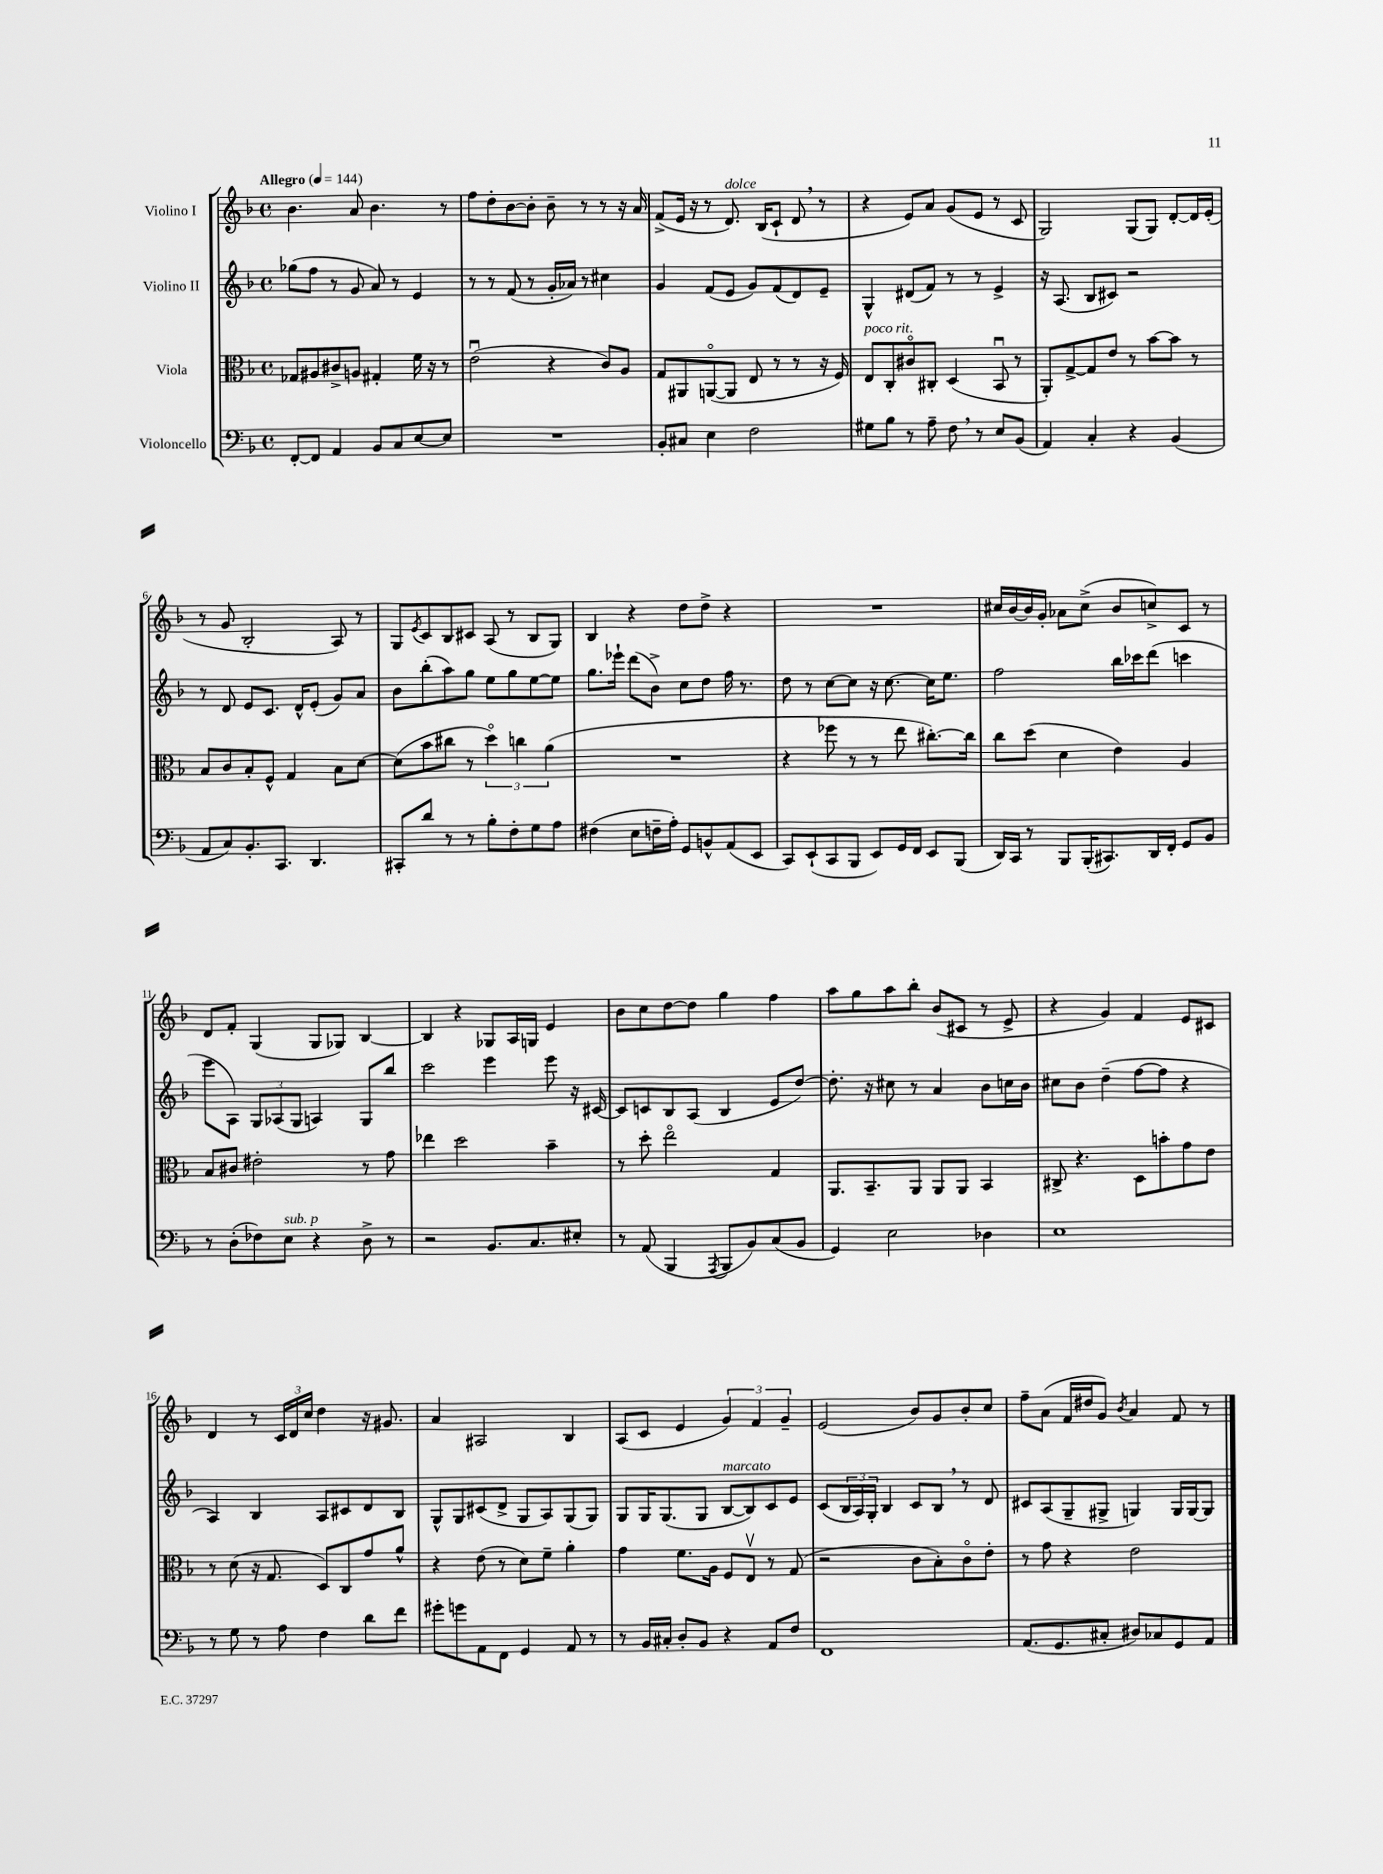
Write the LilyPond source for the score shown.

<<
\new StaffGroup <<
\new Staff = "s0" \with { instrumentName = "Violino I" } {
    \clef treble \key f \major \defaultTimeSignature \time 4/4 \tempo "Allegro" 4 = 144
    bes'4. a'8 bes'4. r8 |
    f''8 d''8-. bes'8~ bes'8-. bes'8-- r8 r8 r16 a'16 |
    f'8->( e'16 r16 r8 d'8.^\markup { \italic "dolce" }) bes16( c'8-! d'8 \breathe r8 |
    r4 e'8) a'8 g'8( e'8 r8 c'8 |
    g2) g8( g8) d'8~-. d'16 e'16-.( |
    r8 g'8 bes2-. a8) r8 |
    g8 \acciaccatura { e'8 } c'8 bes8 cis'8 a8( r8 bes8 g8) |
    bes4 r4 d''8 d''8-> r4 |
    R1 |
    cis''16 bes'16~ bes'16 g'16-. aes'8 cis''8->( bes'8 c''8->) c'8 r8 |
    d'8 f'8-. g4( g8 ges8) bes4~ |
    bes4 r4 ges8 a16 g16 e'4 |
    bes'8 c''8 d''8~ d''8 g''4 f''4 |
    a''8 g''8 a''8 bes''8-. bes'8( cis'8 r8 e'8-> |
    r4 g'4) f'4 e'8 cis'8 |
    d'4 r8 \tuplet 3/2 { c'16 d'16 c''16 } d''4 r16 gis'8. |
    a'4 ais2 bes4 |
    a8( c'8 e'4 \tuplet 3/2 { g'4) f'4 g'4-- } |
    e'2( bes'8) g'8 bes'8-. c''8 |
    f''8-- a'8( f'16 dis''16 g'8) \acciaccatura { bes'8 } a'4 f'8 r8 \bar "|." |
}
\new Staff = "s1" \with { instrumentName = "Violino II" } {
    \clef treble \key f \major \defaultTimeSignature \time 4/4
    ges''8( f''8 r8 g'8 a'8) r8 e'4 |
    r8 r8 f'8( r8 g'16-. aes'16) r8 cis''4 |
    g'4 f'8( e'8 g'8) f'8( d'8) e'8-- |
    g4-^ dis'8( f'8) r8 r8 e'4-> |
    r16 a8.( bes8 cis'8) r2 |
    r8 d'8 e'8 c'8. d'16-^ e'8-.( g'8) a'8 |
    bes'8 bes''8-.( a''8) g''8 e''8 g''8 e''8~ e''8 |
    g''8. ees'''16-! d'''8( bes'8->) c''8 d''8 f''16 r8. |
    d''8 r8 c''8~ c''8 r16 c''8.~ c''16 e''8. |
    f''2 bes''16 ces'''16 d'''8( c'''4 |
    e'''8 a8) \tuplet 3/2 { g8 aes8( g8 } a4) g8 bes''8 |
    c'''2 e'''4 e'''8 r16 cis'16~ |
    cis'8 c'8 bes8 a8( bes4 e'8 d''8~) |
    d''8.-. r16 cis''8 r8 a'4 bes'8 c''16 bes'16 |
    cis''8 bes'8 d''4--( f''8~ f''8 r4 |
    a4) bes4 a8 cis'8 d'8 bes8 |
    g8-^ g8 cis'8( d'8-> g8 a8) g8( g8) |
    g8 g16 g8.( g8 bes8~^\markup { \italic "marcato" } bes8) c'8 e'8 |
    c'8( \tuplet 3/2 { bes16 a16) g16-. } bes4 c'8 bes8 \breathe r8 d'8 |
    cis'8 a8( g8-- gis8-> g4) g16 g16~ g8 \bar "|." |
}
\new Staff = "s2" \with { instrumentName = "Viola" } {
    \clef alto \key f \major \defaultTimeSignature \time 4/4
    ges8 ais8 cis'8-> a8 gis4-. f'16 r16 r8 |
    e'2\downbow( r4 c'8) a8 |
    g8 ais,8 a,8~\flageolet( a,8 e8 r8 r8 r16 f16) |
    e8^\markup { \italic "poco rit." } c8-. cis'8\flageolet cis8-. d4( bes,8\downbow r8 |
    a,8-.) g8~-> g8 e'8 r8 bes'8~ bes'8 r8 |
    bes8 c'8 bes8-. f8-^ g4 bes8 d'8~ |
    d'8( bes'8 cis''8 r8 \tuplet 3/2 { d''4\flageolet) c''4 a'4( } |
    R1 |
    r4 fes''8 r8 r8 e''8 cis''8.~-.) cis''16 |
    c''8 d''8( d'4 e'4) a4 |
    bes8 cis'8 eis'2-. r8 g'8 |
    ees''4 d''2 bes'4-- |
    r8 d''8-. e''2\flageolet g4 |
    a,8. bes,8.-- a,8 a,8 a,8 bes,4 |
    cis8-> r4. d8 b'8-. g'8 e'8 |
    r8 d'8( r16 g8. d8) c8 g'8 a'8-^ |
    r4 e'8( r8 d'8) f'8-- a'4-. |
    g'4 f'8. a16 f8 e8\upbow r8 g8( |
    r2 c'8 bes8-.) c'8\flageolet e'8-. |
    r8 g'8 r4 e'2 \bar "|." |
}
\new Staff = "s3" \with { instrumentName = "Violoncello" } {
    \clef bass \key f \major \defaultTimeSignature \time 4/4
    f,8~-. f,8 a,4 bes,8 c8 e8~ e8 |
    R1 |
    bes,8-. cis8 e4 f2 |
    gis8 bes8 r8 a8-- f8 \breathe r8 e8 bes,8( |
    a,4) c4-. r4 bes,4( |
    a,8 c8) bes,8.-. c,8. d,4. |
    cis,8-. d'8 r8 r8 bes8-. f8-. g8 a8 |
    fis4( e8 f16-- a16-.) g,8 b,8-^ a,8( e,8 |
    c,8) e,8-!( c,8 bes,,8 e,8) g,16 f,16 e,8 bes,,8( |
    d,16) c,16 r8 bes,,8 bes,,16-.( cis,8.) d,16 f,16-. g,8 bes,8 |
    r8 d8-.( fes8) e8^\markup { \italic "sub. p" } r4 d8-> r8 |
    r2 bes,8. c8. eis8-. |
    r8 a,8( bes,,4 \acciaccatura { a,,8 } bes,,8 bes,8) c8( bes,8 |
    g,4) e2 des4 |
    e1 |
    r8 g8 r8 a8 f4 d'8 f'8 |
    gis'8-. g'8 a,8 f,8 g,4 a,8 r8 |
    r8 bes,16 cis16-. d8-. bes,8 r4 a,8 f8 |
    f,1 |
    a,8.( g,8. cis8-. dis8) ces8 g,8 a,8 \bar "|." |
}
>>
>>
